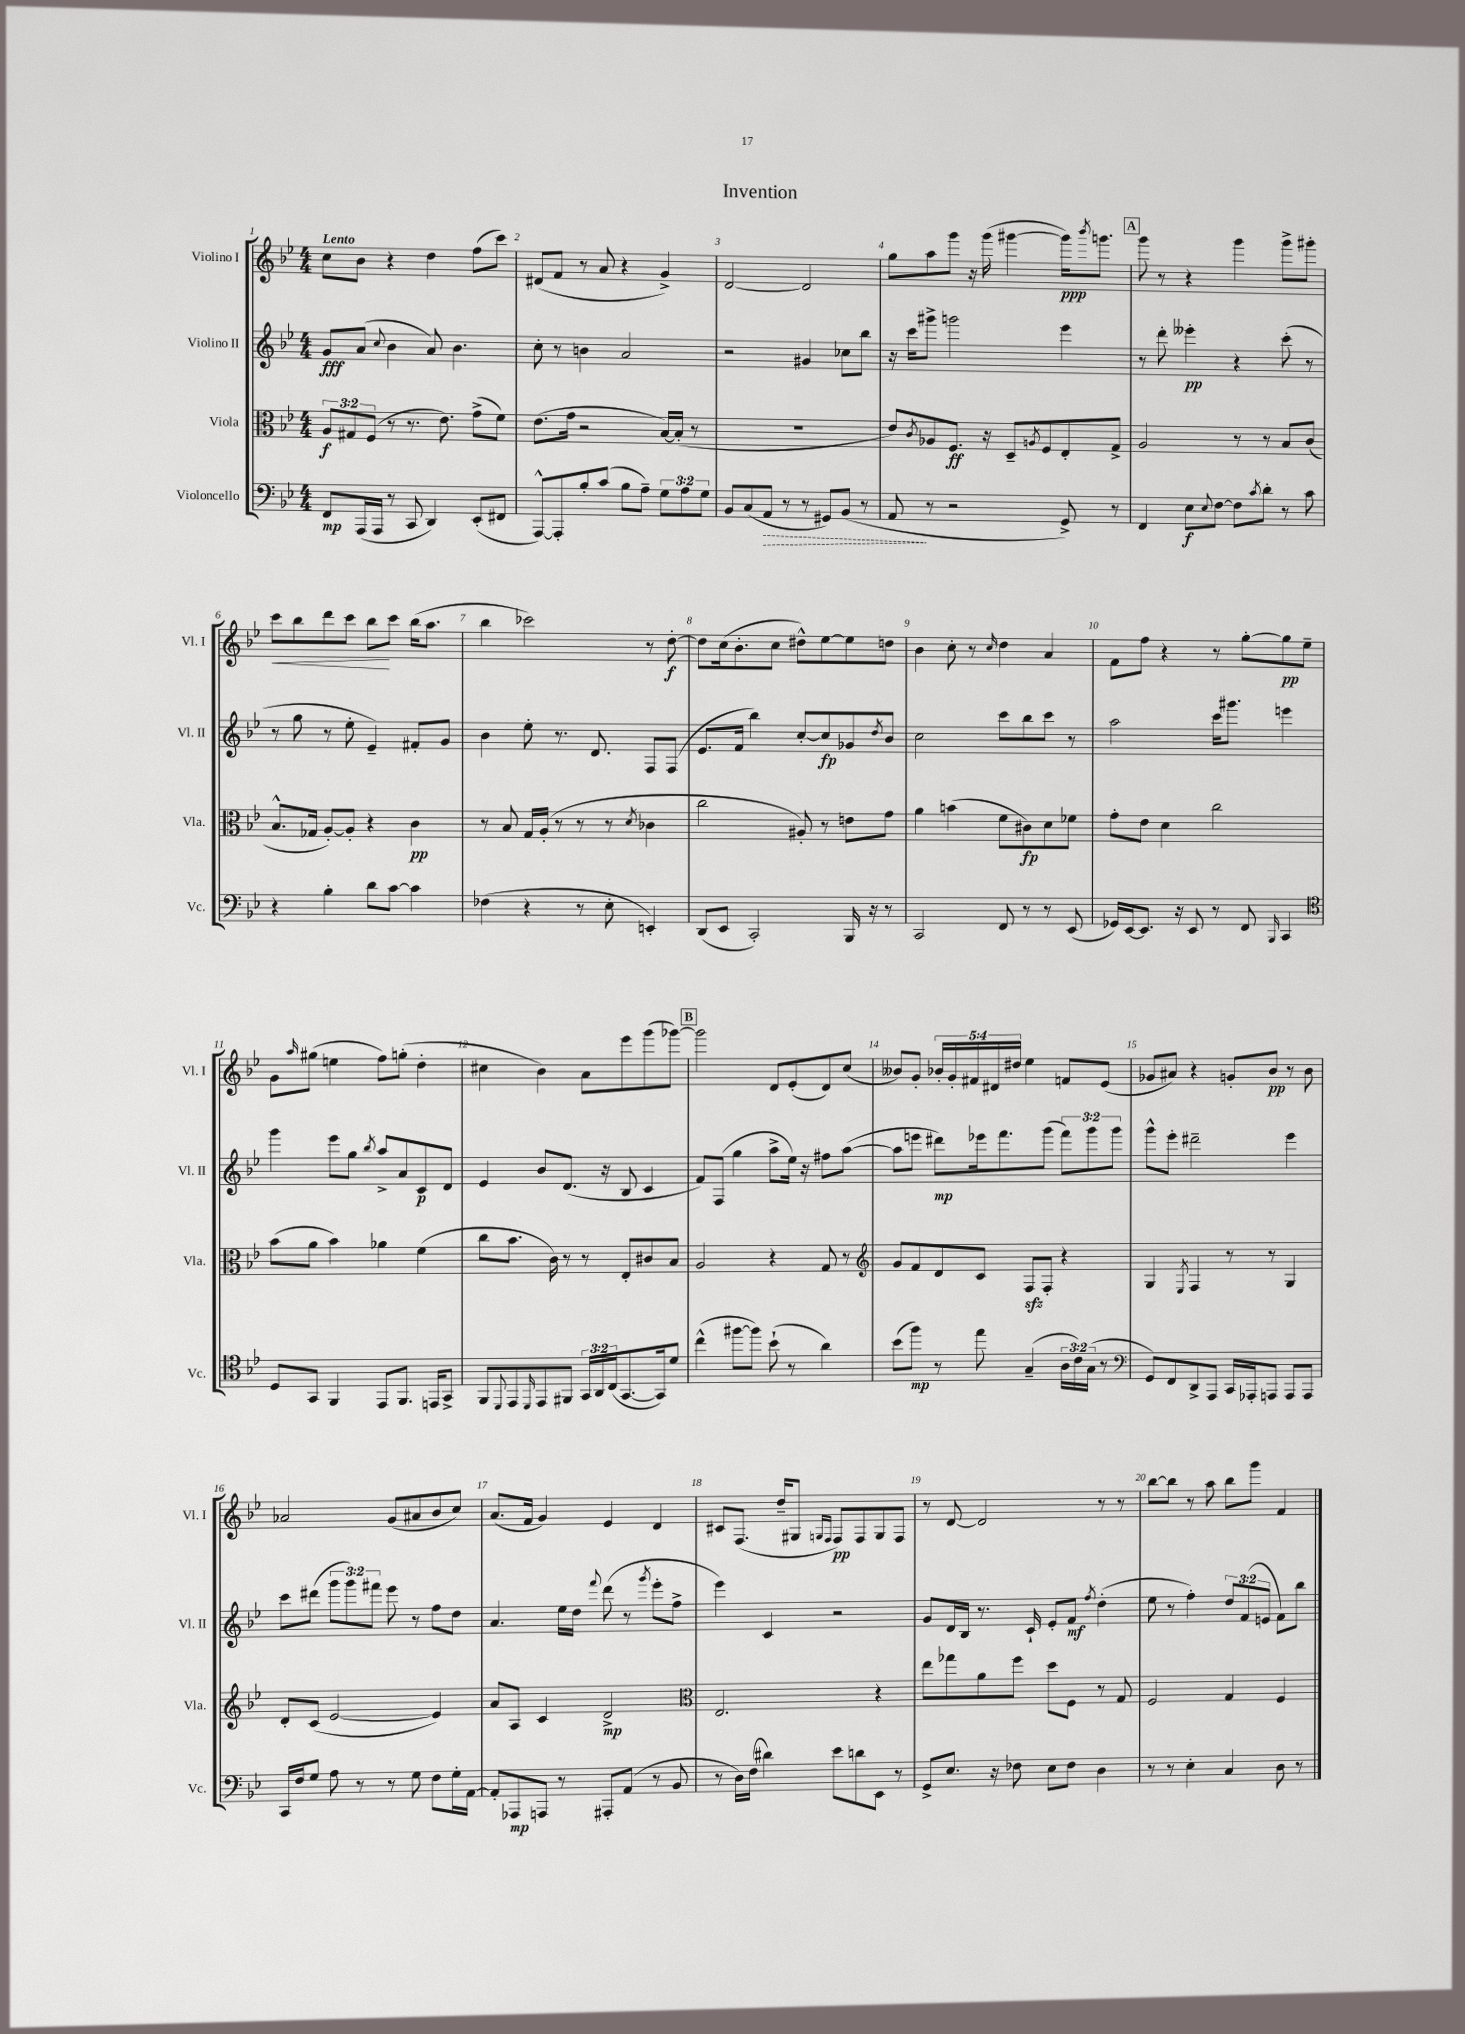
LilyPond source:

\header { title = "Invention" }
<<
\new StaffGroup <<
\new Staff = "s0" \with { instrumentName = "Violino I" shortInstrumentName = "Vl. I" } {
    \clef treble \key bes \major \numericTimeSignature \time 4/4 \override Staff.TupletNumber.text = #tuplet-number::calc-fraction-text \tempo "Lento"
    c''8 bes'8 r4 d''4 f''8( c'''8) |
    dis'8( f'8 r8 a'8 r4 g'4->) |
    d'2~ d'2 |
    g''8 a''8 g'''8 r16 g'''16( gis'''4~ gis'''16\ppp) \acciaccatura { bes'''8 } g'''8. |
    \mark \markup { \box "A" } g'''8 r8 r4 g'''4 g'''8-> gis'''8-. |
    c'''8\< bes''8 d'''8 c'''8 bes''8\! c'''8 bes''16( a''8. |
    bes''4 ces'''2) r8 d''8~-.\f |
    d''8 c''16( bes'8.-. c''8 dis''8-^) ees''8~ ees''8 d''8 |
    bes'4 c''8-. r8 \grace { c''16 } d''4 a'4 |
    f'8 f''8 r4 r8 g''8~-. g''8\pp ees''8-- |
    g'8 \grace { a''16 } gis''8( e''4 f''8) g''8-.( d''4-. |
    cis''4 bes'4) a'8 ees'''8 g'''8( ges'''8~) |
    \mark \markup { \box "B" } ges'''2 d'8 ees'8-.( d'8) c''8( |
    beses'8) g'8-. \tuplet 5/4 { bes'16-. g'16-. fis'16 dis'16 dis''16 } ees''4 f'8 ees'8( |
    ges'8 ais'8) r4 g'8-. bes'8\pp r8 bes'8 |
    aes'2 g'8( ais'8 bes'8 c''8) |
    a'8.( f'16 g'4) ees'4 d'4 |
    cis'8 f8.( d''16-- gis8 \grace { g16 f16 } f8\pp) f8 g8 f8 |
    r8 d'8~ d'2 r8 r8 |
    bes''8~ bes''8 r8 a''8 bes''8 g'''8 f'4 \bar "|." |
}
\new Staff = "s1" \with { instrumentName = "Violino II" shortInstrumentName = "Vl. II" } {
    \clef treble \key bes \major \numericTimeSignature \time 4/4 \override Staff.TupletNumber.text = #tuplet-number::calc-fraction-text
    g'8\fff a'8( \appoggiatura { c''8 } bes'4 a'8) bes'4. |
    c''8-. r8 b'4 a'2 |
    r2 gis'4 ces''8 bes''8 |
    r16 c'''16 gis'''8-> g'''2 ees'''4 |
    \mark \markup { \box "A" } r8 d'''8-. eeses'''4-.\pp r4 c'''8-.( r8 |
    r8 g''8 r8 ees''8-. ees'4--) fis'8-. g'8 |
    bes'4 ees''8-. r8. d'8. f8 f8( |
    ees'8. f'16 bes''4) c''8~-. c''8\fp ges'8 \acciaccatura { d''8 } bes'8 |
    c''2 c'''8 bes''8 c'''8 r8 |
    a''2 c'''16 gis'''8. e'''4 |
    g'''4 ees'''8 g''8 \acciaccatura { bes''8 } a''8-> a'8 c'8\p d'8 |
    ees'4 bes'8 d'8.( r16 bes8 c'4 |
    \mark \markup { \box "B" } f'8) f8( g''4 a''8-> ees''16) r16 fis''8 a''8~( |
    a''8 e'''8 dis'''8\mp) ees'''16 f'''8. g'''8( \tuplet 3/2 { f'''8) g'''8 g'''8 } |
    g'''8-^ ees'''8-. dis'''2-- ees'''4 |
    c'''8 dis'''8( \tuplet 3/2 { g'''8 g'''8) fis'''8 } ees'''8 r8 f''8 d''8 |
    a'4. ees''16 d''16 \appoggiatura { f'''8 } d'''8( r8 \acciaccatura { g'''8 } ees'''8-. f''8-> |
    ees'''4) c'4 r2 |
    g'8 d'16 bes16 r8. c'16-! ees'8-. f'8\mf \acciaccatura { f''8 } d''4-.( |
    ees''8 r8 f''4-.) \tuplet 3/2 { d''8 f'8( e'8 } f'8) bes''8 \bar "|." |
}
\new Staff = "s2" \with { instrumentName = "Viola" shortInstrumentName = "Vla." } {
    \clef alto \key bes \major \numericTimeSignature \time 4/4 \override Staff.TupletNumber.text = #tuplet-number::calc-fraction-text
    \tuplet 3/2 { a8\f gis8 f8( } r8 r8. ees'8.) g'8->( f'8) |
    ees'8.( g'16 r2 bes16~) bes16-.( r8 |
    R1 |
    ees'8) \acciaccatura { c'8 } aes8 f8.\ff r16 d8-- \acciaccatura { a8 } f8 ees8-. g8-> |
    \mark \markup { \box "A" } a2 r8 r8 bes8 c'8( |
    bes8.-^ ges16 a8~-.) a8-. r4 c'4\pp |
    r8 bes8 g16 a16-.( r8 r8 r8 \acciaccatura { d'8 } ces'4 |
    c''2 ais8-.) r8 e'8 g'8 |
    a'4 b'4( f'8 cis'8\fp) d'8 fes'8 |
    g'8-. ees'8 d'4 c''2 |
    bes'8( a'8 bes'4) aes'4 f'4( |
    c''8 bes'8. c'16) r8 r8 ees8-. cis'8 bes8 |
    \mark \markup { \box "B" } a2 r4 g8 r8 |
    \clef treble g'8 f'8 d'8 c'8 f8\sfz f8-. r4 |
    g4 \acciaccatura { ees8 } f4 r8 r8 g4 |
    d'8-. c'8( ees'2~ ees'4) |
    a'8 a8 c'4 d'2->\mp |
    \clef alto ees2. r4 |
    ees''8 ges''8 a'8 f''8 d''8 f8 r8 g8 |
    f2 g4 f4 \bar "|." |
}
\new Staff = "s3" \with { instrumentName = "Violoncello" shortInstrumentName = "Vc." } {
    \clef bass \key bes \major \numericTimeSignature \time 4/4 \override Staff.TupletNumber.text = #tuplet-number::calc-fraction-text
    f,8\mp a,,16( a,,16 r8 c,8 d,4) ees,8-.( fis,8 |
    a,,8~-^) a,,8-. bes8-. c'8( bes8 a8--) \tuplet 3/2 { g8 a8 g8 } |
    bes,8 c8( \once \override Hairpin.style = #'dashed-line a,8\> r8 r8 gis,8) bes,8( r8 |
    a,8\! r8 r2 g,8->) r8 |
    \mark \markup { \box "A" } f,4 ees8\f \appoggiatura { ees8 } f8~ f8 \acciaccatura { c'8 } d'8-. r8 c'8 |
    r4 bes4-. d'8 c'8~ c'4 |
    fes4( r4 r8 ees8-. e,4-.) |
    d,8( ees,8 c,2-.) bes,,16 r16 r8 |
    c,2 f,8 r8 r8 ees,8( |
    ges,16) ees,16~ ees,8. r16 ees,8 r8 f,8 \grace { bes,,16 } c,4 |
    \clef tenor d8 g,8 f,4 ees,8 f,8. e,16 g,8-> |
    f,8 \appoggiatura { d,8 } ees,8 \grace { d,16 } ees,8 fis,8 \tuplet 3/2 { g,16 a,16 c16( } g,8.~ g,16) d'8 |
    \mark \markup { \box "B" } c''4-^( fis''8~ fis''8) bes'8-!( r8 a'4) |
    bes'8( f''8\mp) r8 ees''8 g4--( \tuplet 3/2 { a16 c'16) g16( } r8 |
    \clef bass g,8) f,8 d,8-> a,,8 c,16 aes,,16-. a,,8 a,,8 a,,8 |
    c,16 f16 g8 a8 r8 r8 g8 f8 g16-. a,16~ |
    a,8-. aes,,8\mp a,,8 r8 ais,,8-. a,8( r8 bes,8 |
    r8 d16) f16( dis'4) ees'8 d'8 ees,8 r8 |
    g,8-> ees8. r16 fes8 ees8 fes8 d4 |
    r8 r8 ees4-. c4 d8 r8 \bar "|." |
}
>>
>>
\layout { \context { \Score \override BarNumber.break-visibility = ##(#f #t #t) barNumberVisibility = #all-bar-numbers-visible } }
